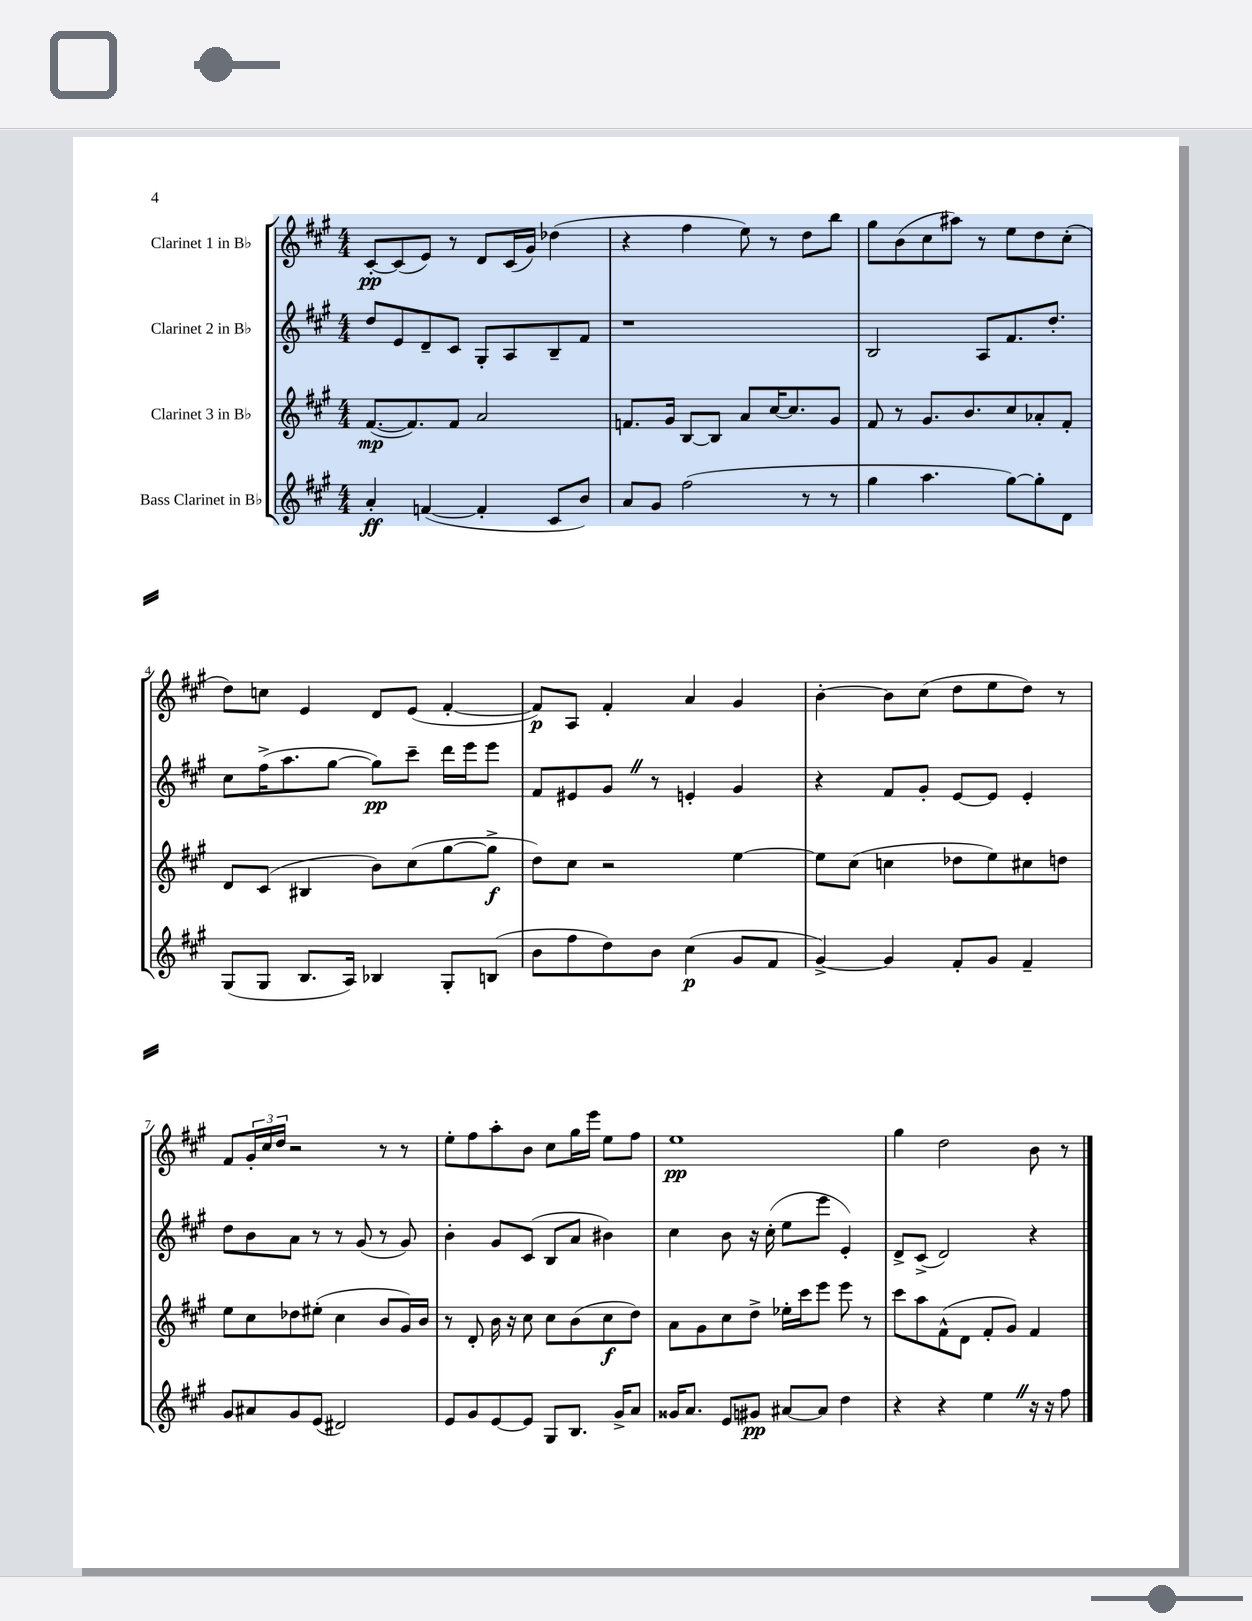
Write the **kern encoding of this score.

**kern	**kern	**kern	**kern
*staff4	*staff3	*staff2	*staff1
*clefG2	*clefG2	*clefG2	*clefG2
*k[f#c#g#]	*k[f#c#g#]	*k[f#c#g#]	*k[f#c#g#]
*M4/4	*M4/4	*M4/4	*M4/4
4a'	([8.f#	8dd	[8c#'
.	.	8e	(8c#]
.	8.f#])	.	.
([4f	.	8d~	8e)
.	8f#	8c#	8r
4f']	2a	8G#'	8d
.	.	8A	(16c#
.	.	.	16g#)
8c#	.	8B~	(4dd-
8b)	.	8f#	.
=	=	=	=
8a	8.f	1r	4r
8g#	.	.	.
.	16g#	.	.
(2ff#	[8B	.	4ff#
.	8B]	.	.
.	8a	.	8ee)
.	[16cc#	.	8r
.	8.cc#]	.	.
8r	.	.	8dd
8r	8g#	.	8bb
=	=	=	=
4gg#	8f#	2B	8gg#
.	8r	.	(8b
4.aa	8.g#	.	8cc#
.	.	.	8aa#)
.	8.b	.	.
.	.	8A	8r
[8gg#)	8cc#	8.f#	8ee
8gg#']	8a-'	.	8dd
.	.	8.dd'	.
8d	8f#'	.	(8cc#'
=	=	=	=
(8G#	8d	8cc#	8dd)
8G#	(8c#	(16ff#^	8cc
.	.	8.aa	.
8.B	4B#	.	4e
.	.	[8gg#	.
16A)	.	.	.
4B-	8b)	8gg#])	8d
.	(8cc#	8ccc#~	(8e
8G#'	[8gg#	16ddd	[4f#'
.	.	16eee	.
(8B	8gg#^]	8eee	.
=	=	=	=
8b	8dd)	8f#	8f#])
8ff#	8cc#	8e#	8A
8dd)	2r	8g#	4f#'
8b	.	8r	.
(4cc#	.	4e'	4a
8g#	[4ee	4g#	4g#
8f#	.	.	.
=	=	=	=
[4g#^)	8ee]	4r	[4b'
.	(8cc#	.	.
4g#]	4cc	8f#	8b]
.	.	8g#'	(8cc#
8f#'	8dd-	[8e	8dd
8g#	8ee)	8e]	8ee
4f#~	8cc#	4e'	8dd)
.	8dd	.	8r
=	=	=	=
8g#	8ee	8dd	8f#
8a#	8cc#	8b	24g#'
.	.	.	24cc#
.	.	.	24dd
8g#	8dd-	8a	2r
(8e	(8ee#'	8r	.
2d#)	4cc#	8r	.
.	.	(8g#	.
.	8b	8r	8r
.	16g#)	8g#)	8r
.	16b	.	.
=	=	=	=
8e	8r	4b'	8ee'
8g#	8d'	.	8ff#
[8e	16b	8g#	8aa'
.	16r	.	.
8e]	8cc#	(8c#	8b
8G#	8cc#	8B	8cc#
8.B	(8b	8a	16gg#
.	.	.	16eee
.	8cc#	4b#)	8ee
16g#^	.	.	.
8a	8dd)	.	8ff#
=	=	=	=
16g##	8a	4cc#	1ee
8.a	.	.	.
.	8g#	.	.
8e	8cc#	8b	.
8g#	8dd^	16r	.
.	.	(16cc#'	.
[8a#	16ee-'	8ee	.
.	16ccc#	.	.
8a#]	8eee	8eee	.
4dd	8eee	4e')	.
.	8r	.	.
=	=	=	=
4r	8ccc#	8d^	4gg#
.	8aa	(8c#^	.
4r	(8f#^^	2d)	2dd
.	8d	.	.
4ee	8f#'	.	.
.	8g#)	.	.
16r	4f#	4r	8b
16r	.	.	.
8ff#	.	.	8r
==	==	==	==
*-	*-	*-	*-
